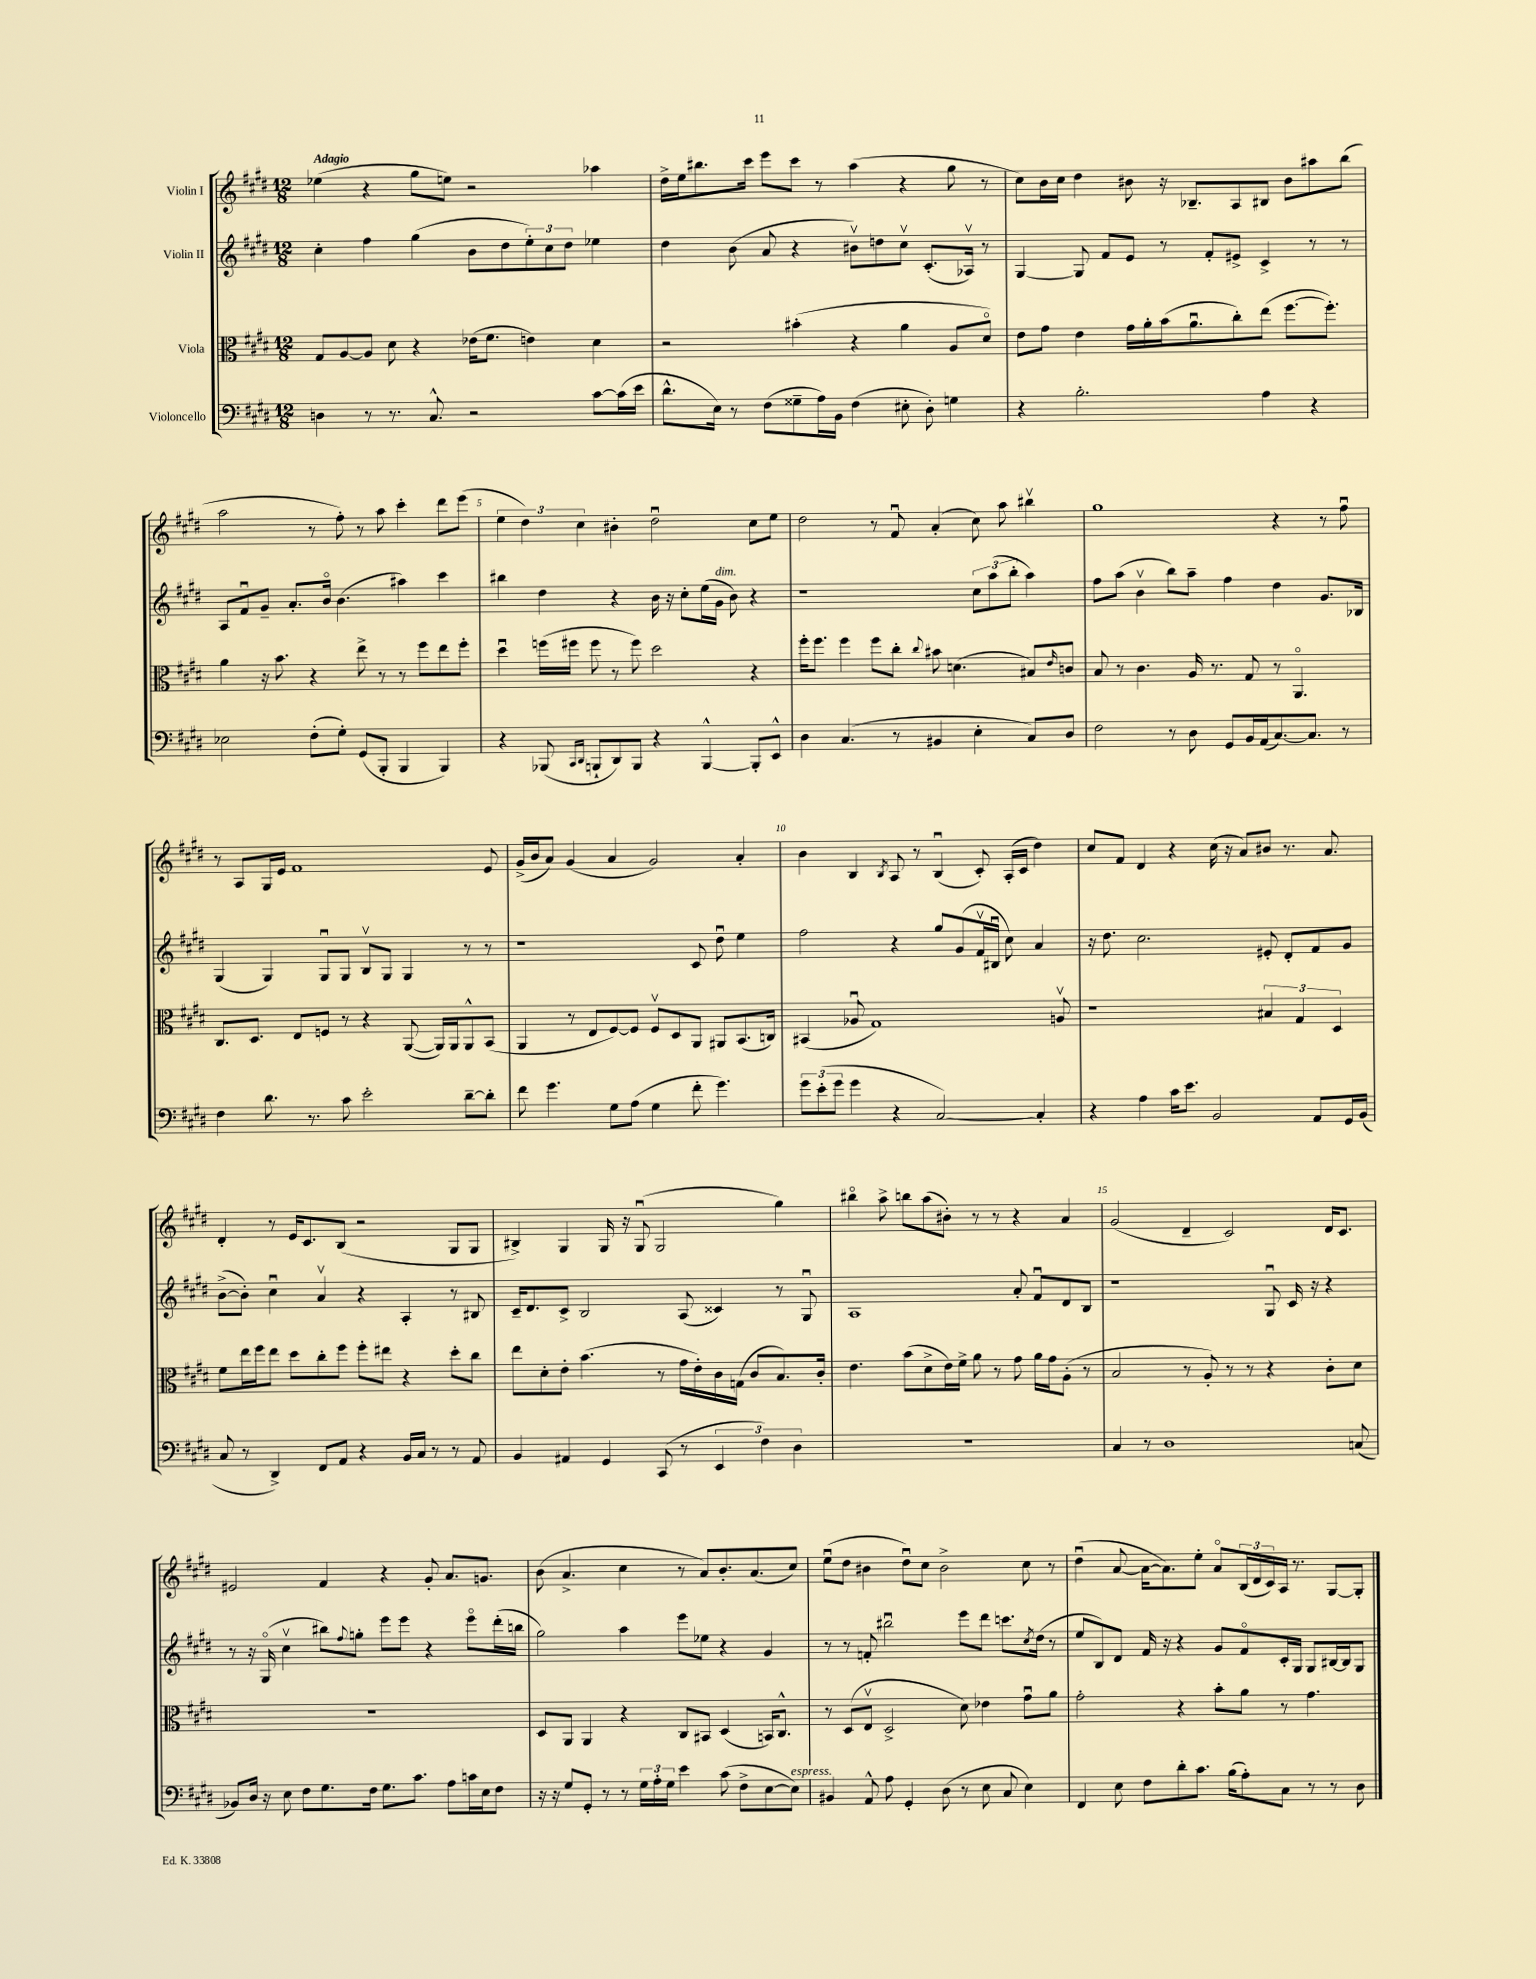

**kern	**kern	**kern	**kern
*part4	*part3	*part2	*part1
*staff4	*staff3	*staff2	*staff1
*I"Violoncello	*I"Viola	*I"Violin II	*I"Violin I
*clefF4	*clefC3	*clefG2	*clefG2
*k[f#c#g#d#]	*k[f#c#g#d#]	*k[f#c#g#d#]	*k[f#c#g#d#]
*M12/8	*M12/8	*M12/8	*M12/8
=1	=1	=1	=1
!	!	!	!LO:TX:a:B:t=Adagio
4Dn\	8G#/L	4cc#'\	(4ee-X\
.	[8A/	.	.
8r	8A/J]	4ff#\	4r
8.r	8d#\	.	.
.	4r	(4gg#\	8gg#\L
8.C#^^/	.	.	.
.	.	.	8een\J)
2r	(16e-X\KL	8b\L	2r
.	8.f#\J	.	.
.	.	8dd#\	.
.	4en\)	12ee'\)	.
.	.	12cc#\	.
.	.	12dd#\J	.
[8c#\L	4d#\	4ee-X\	4aa-X\
(16c#\L]	.	.	.
16e\JJ	.	.	.
=2	=2	=2	=2
8.d#^^\L	2r	4dd#\	16dd#^\LL
.	.	.	16ee\J
.	.	.	8.bb#X\
16E\Jk)	.	.	.
8r	.	(8b\	.
.	.	.	16ccc#\Jk
(8F#\L	.	8a/	8eee\L
8G##X~\	(4b#X'\	4r	8ccc#\J
16A\L)	.	.	8r
16BB\JJ	.	.	.
(4F#\	4r	8b#Xv\L)	(4aa\
.	.	8ddn\	.
8E#X'\	4a\	8cc#v\J	4r
8D#'\)	.	(8.c#'/L	.
4Gn\	8A/L	.	8gg#\
.	.	16A-Xv/Jk)	.
.	8d#/J)	8r	8r
=3	=3	=3	=3
4r	8e\L	[4G#/	8cc#\L)
.	8g#\J	.	16b\L
.	.	.	16cc#\JJ
2.B'\	4e\	8G#/]	4dd#\
.	.	8f#/L	.
.	16g#\LL	8e/J	8b#X\
.	16a'\	.	.
.	(16b\J	8r	16r
.	8.au\	.	8.B-X~/L
.	.	8f#'/L	.
.	8cc#'\)	8e#X^/J	8A/
4A\	(8ee\J	4c#^/	8B#X/J
.	[8.ff#\L	.	8b#\L
4r	.	8r	8aa#X\
.	8.ff#'\J])	.	.
.	.	8r	(8bb\J
!!LO:LB:g=z
=4	=4	=4	=4
2E-X\	4a\	8A/L	2aa\
.	.	8f#u/	.
.	16r	8g#~/J	.
.	8.b\	.	.
.	.	8.a'/L	.
(8F#'\L	4r	.	8r
.	.	16b/Jk	.
8G#'\J)	.	(4.b\	8ff#'\)
(8GG#/L	8ee^\	.	8r
8BBB'/J	8r	.	8aa\
4BBB/	8r	4aa#X\)	4ccc#'\
.	8ff#\L	.	.
4BBB/)	8ee\	4ccc#\	8ddd#\L
.	8ff#'\J	.	(8eee\J
=5	=5	=5	=5
4r	4dd#u\	4bb#X\	6ee\
.	.	.	6dd#\)
(8BBB-X/	(16ffn\LL	4dd#\	.
.	16ff#X\JJ	.	.
.	.	.	6cc#\
16qqCC#/LL	.	.	.
16qqDD#/JJ	.	.	.
8BBBn`/L	8ff#\	.	.
8DD#/)	8r	4r	4b#X'\
8BBB/J	8ff#\)	.	.
4r	2dd#\	16b\	2dd#u\
.	.	16r	.
.	.	8cc#'\L	.
[4BBB^^/	.	(16ee\L	.
!	!	!LO:TX:a:i:t=dim.	!
.	.	16g#\JJ	.
.	.	8b\)	.
8BBB'/L]	4r	4r	8cc#\L
8EE^^/J	.	.	8ee\J
=6	=6	=6	=6
4D#\	16ff#'\KL	1r	2dd#\
.	8.ff#\J	.	.
(4.C#/	4ff#\	.	.
.	8ff#\L	.	8r
8r	8cc#'\J	.	8f#u/
.	8qqcc#/	.	.
4BB#X/	8b#X\	.	(4a'/
.	(4.dn\	.	.
4E'\	.	12cc#\L	8cc#\)
.	.	(12aa\	.
.	.	.	8aa\
.	.	12bb'\J	.
8C#/L)	8B#X/L)	4aa\)	4bb#Xv\
.	16qqe/	.	.
8D#/J	8cn/J	.	.
=7	=7	=7	=7
2F#\	8B/	8ff#\L	1gg#
.	8r	(8aa\J	.
.	4.c#\	4bv\	.
8r	.	8bb\L)	.
8D#\	16A/	8aa~\J	.
.	8.r	.	.
8GG#/L	.	4ff#\	.
16BB/L	8G#/	.	.
(16AA/J	.	.	.
[8.C#/)	8r	4dd#\	4r
.	4.AA/	.	.
8.C#/J]	.	.	.
.	.	8.g#/L	8r
8r	.	.	8ff#u\
.	.	16B-X/Jk	.
!!LO:LB:g=z
=8	=8	=8	=8
4F#\	8.C#/L	(4G#/	8r
.	.	.	8A/L
.	8.D#/J	.	.
8.d#\	.	4G#/)	16G#/L
.	.	.	16e/JJ
.	8E/L	.	1f#
8.r	.	.	.
.	8Fn/J	8G#u/L	.
8c#\	8r	8G#/J	.
2e'\	4r	8Bv/L	.
.	.	8G#/J	.
.	([8AA/	4G#/	.
.	16AA/LL])	.	.
.	16AA/J	.	.
[8d#~\L	8AA^^/	8r	.
8d#'\J]	(8BB/J	8r	8e/
=9	=9	=9	=9
8f#\	4AA/	1r	(16g#^/LL
.	.	.	16b/J
4.g#\	.	.	8a/J)
.	8r	.	(4g#/
.	8E/L	.	.
8G#\L	[8F#/)	.	4a/
(8A\J	8F#/J]	.	.
4G#\	8F#v/L	.	2g#/)
.	8D#/	.	.
8f#'\	8AA/J	8c#/	.
4.g#\)	8AA#X/L	8dd#u\	.
.	(8.BB/	4ee\	4a'/
.	16Cn/Jk)	.	.
=10	=10	=10	=10
12g#\L	(4BB#X/	2ff#\	4b\
(12e'\	.	.	.
12g#\J	.	.	.
4g#\	8A-Xu/	.	4B/
.	1G#)	.	.
.	.	.	8qB/
4r	.	4r	8A/
.	.	.	8r
[2C#/)	.	8gg#/L	(4Bu/
.	.	(8g#/	.
.	.	16f#v/L	8c#'/)
.	.	16B#Xu/JJ	.
.	.	8cc#\)	(16A'/LL
.	.	.	16c#/JJ
4C#'/]	.	4a/	4dd#\)
.	8Anv/	.	.
=11	=11	=11	=11
4r	1r	16r	8cc#/L
.	.	8.dd#\	.
.	.	.	8f#/J
4A\	.	2.cc#\	4d#/
16c#\KL	.	.	4r
8.e\J	.	.	.
2BB/	.	.	(16cc#\
.	.	.	16r
.	.	.	8a/L)
.	6B#X/	8e#X'/	8b#X/J
.	.	8d#'/L	8.r
.	6G#/	.	.
8AA/L	.	8f#/	.
.	.	.	8.a/
.	6D#/	.	.
16GG#/L	.	8g#/J	.
(16BB/JJ	.	.	.
!!LO:LB:g=z
=12	=12	=12	=12
8C#/	8f#\L	([8b^\L	4d#'/
8r	16ee\L	8b'\J])	.
.	16ff#\J	.	.
4DD#^/)	8ee\J	4cc#u\	8r
.	8dd#\L	.	16e/KL
.	.	.	8.c#/
8FF#/L	8cc#'\	4av/	.
8AA/J	8ff#\J	.	(8B/J
4r	8ff#'\L	4r	2r
.	8ee#X\J	.	.
16BB/LL	4r	4A'/	.
16C#/JJ	.	.	.
8r	.	.	.
8r	8dd#'\L	8r	8G#/L
8AA/	8cc#\J	8B#X/	8G#/J
=13	=13	=13	=13
4BB/	8ee\L	16c#~/KL	4B#X^/)
.	.	8.d#/	.
.	8d#'\	.	.
4AA#X/	8e'\J	8c#^/J	4G#/
.	(4.b\	2B/	.
4GG#/	.	.	16G#/
.	.	.	16r
.	.	.	(8G#u/
(8CC#/	8r	.	2G#/
8r	16g#\LL	(8A/	.
.	16e'\)	.	.
6EE/	16c#\	4c##X/)	.
.	(16Gn\JJ	.	.
.	8c#/L	.	.
6F#\)	.	.	.
.	8.B/)	8r	4gg#\)
6D#\	.	.	.
.	.	8G#u/	.
.	16c#'/Jk	.	.
=14	=14	=14	=14
1.r	4.e\	1A	4bb#X\
.	.	.	8aa^\
.	(8b\L	.	8bbn\L
.	8d#^\	.	(8aa\
.	16e\L)	.	8b#X'\J)
.	16f#^\JJ	.	.
.	8a\	.	8r
.	8r	.	8r
.	8g#\	8a'/	4r
.	16a\LL	8f#u/L	.
.	16g#\J	.	.
.	(8A'\J	8d#/	4a/
.	8r	8B/J	.
=15	=15	=15	=15
4C#/	2B/	1r	(2g#/
8r	.	.	.
1D#	.	.	.
.	8r	.	4d#~/
.	8A'/)	.	.
.	8r	.	2c#/)
.	8r	.	.
.	4r	8G#u/	.
.	.	16c#/	.
.	.	16r	.
.	8c#'\L	4r	16d#/KL
.	.	.	8.c#/J
(8Cn/	8d#\J	.	.
!!LO:LB:g=z
=16	=16	=16	=16
8BB-X/L)	1.r	8r	2e#X/
16D#/Jk	.	16r	.
16r	.	(16G#/	.
8E\	.	4cc#v\	.
8F#\L	.	.	.
8.G#\	.	8bb#X\L)	4f#/
.	.	8qqff#/	.
.	.	8ggn'\J	.
16F#\Jk	.	.	.
8.G#\L	.	8eee\L	4r
.	.	8eee\J	.
8.c#\J	.	.	.
.	.	4r	8g#'/
8A\L	.	.	8.a/L
16cn\L	.	8eee\L	.
16E\J	.	.	8.gn/J
8F#\J	.	(16ddd#'\L	.
.	.	16bbn\JJ	.
=17	=17	=17	=17
16r	8D#/L	2gg#\)	(8b\
16r	.	.	.
8G#/L	8AA/J	.	4.a^/
8GG#'/J	4AA/	.	.
8r	.	.	.
8r	4r	4aa\	4cc#\
24G#\LL	.	.	.
24A'\	.	.	.
24G#\JJ	.	.	.
4e\	8C#/L	8eee\L	8r
.	8BB#X/J	8ee-X\J	8a/L)
(8c#\	(4D#/	4r	8.b'/
8F#^\L	.	.	.
.	.	.	(8.a/
[8E\	16BBn/KL)	4g#/	.
.	8.C#^^/J	.	.
!LO:TX:a:i:t=espress.	!	!	!
8E\J])	.	.	8cc#/J)
=18	=18	=18	=18
4BB#X/	8r	8r	(8eeu\L
.	(8D#/L	8r	8dd#\J
8AA^^/	8Ev/J	8fn'/	4b#X\
8A\	2D#^/	2bb#Xu\	.
4GG#'/	.	.	8dd#u\L)
.	.	.	8cc#\J
(8D#\	.	.	2b#^\
8r	8d#\)	8eee\L	.
8E\	4e-X\	8ddd#\J	.
8C#/	.	8.cccn\L	.
4E\)	8g#u\L	.	8cc#\
.	.	8qcc#/	.
.	.	(16dd#\Jk	.
.	8a\J	8r	8r
=19	=19	=19	=19
4FF#/	2g#'\	8ee/L	(4dd#u\
.	.	8B/)	.
8E\	.	8d#/J	[8a/
8F#\L	.	16f#/	16a\KL_
.	.	16r	8.a\])
8d#'\	4r	4r	.
8.c#\J	.	.	8ee'\J
.	8b'\L	8g#/L	8a/L
(16B\KL	.	.	.
8A'\)	8a\J	8f#/	(24B/L
.	.	.	24d#/
.	.	.	24c#/)
8C#\J	8r	16c#'/L	16A/JJ
.	.	16G#/JJ	8.r
8r	4.g#\	8G#/L	.
8r	.	[16B#X/L	[8G#/L
.	.	16B#/J]	.
8D#\	.	8G#/J	8G#'/J]
==	==	==	==
*-	*-	*-	*-
